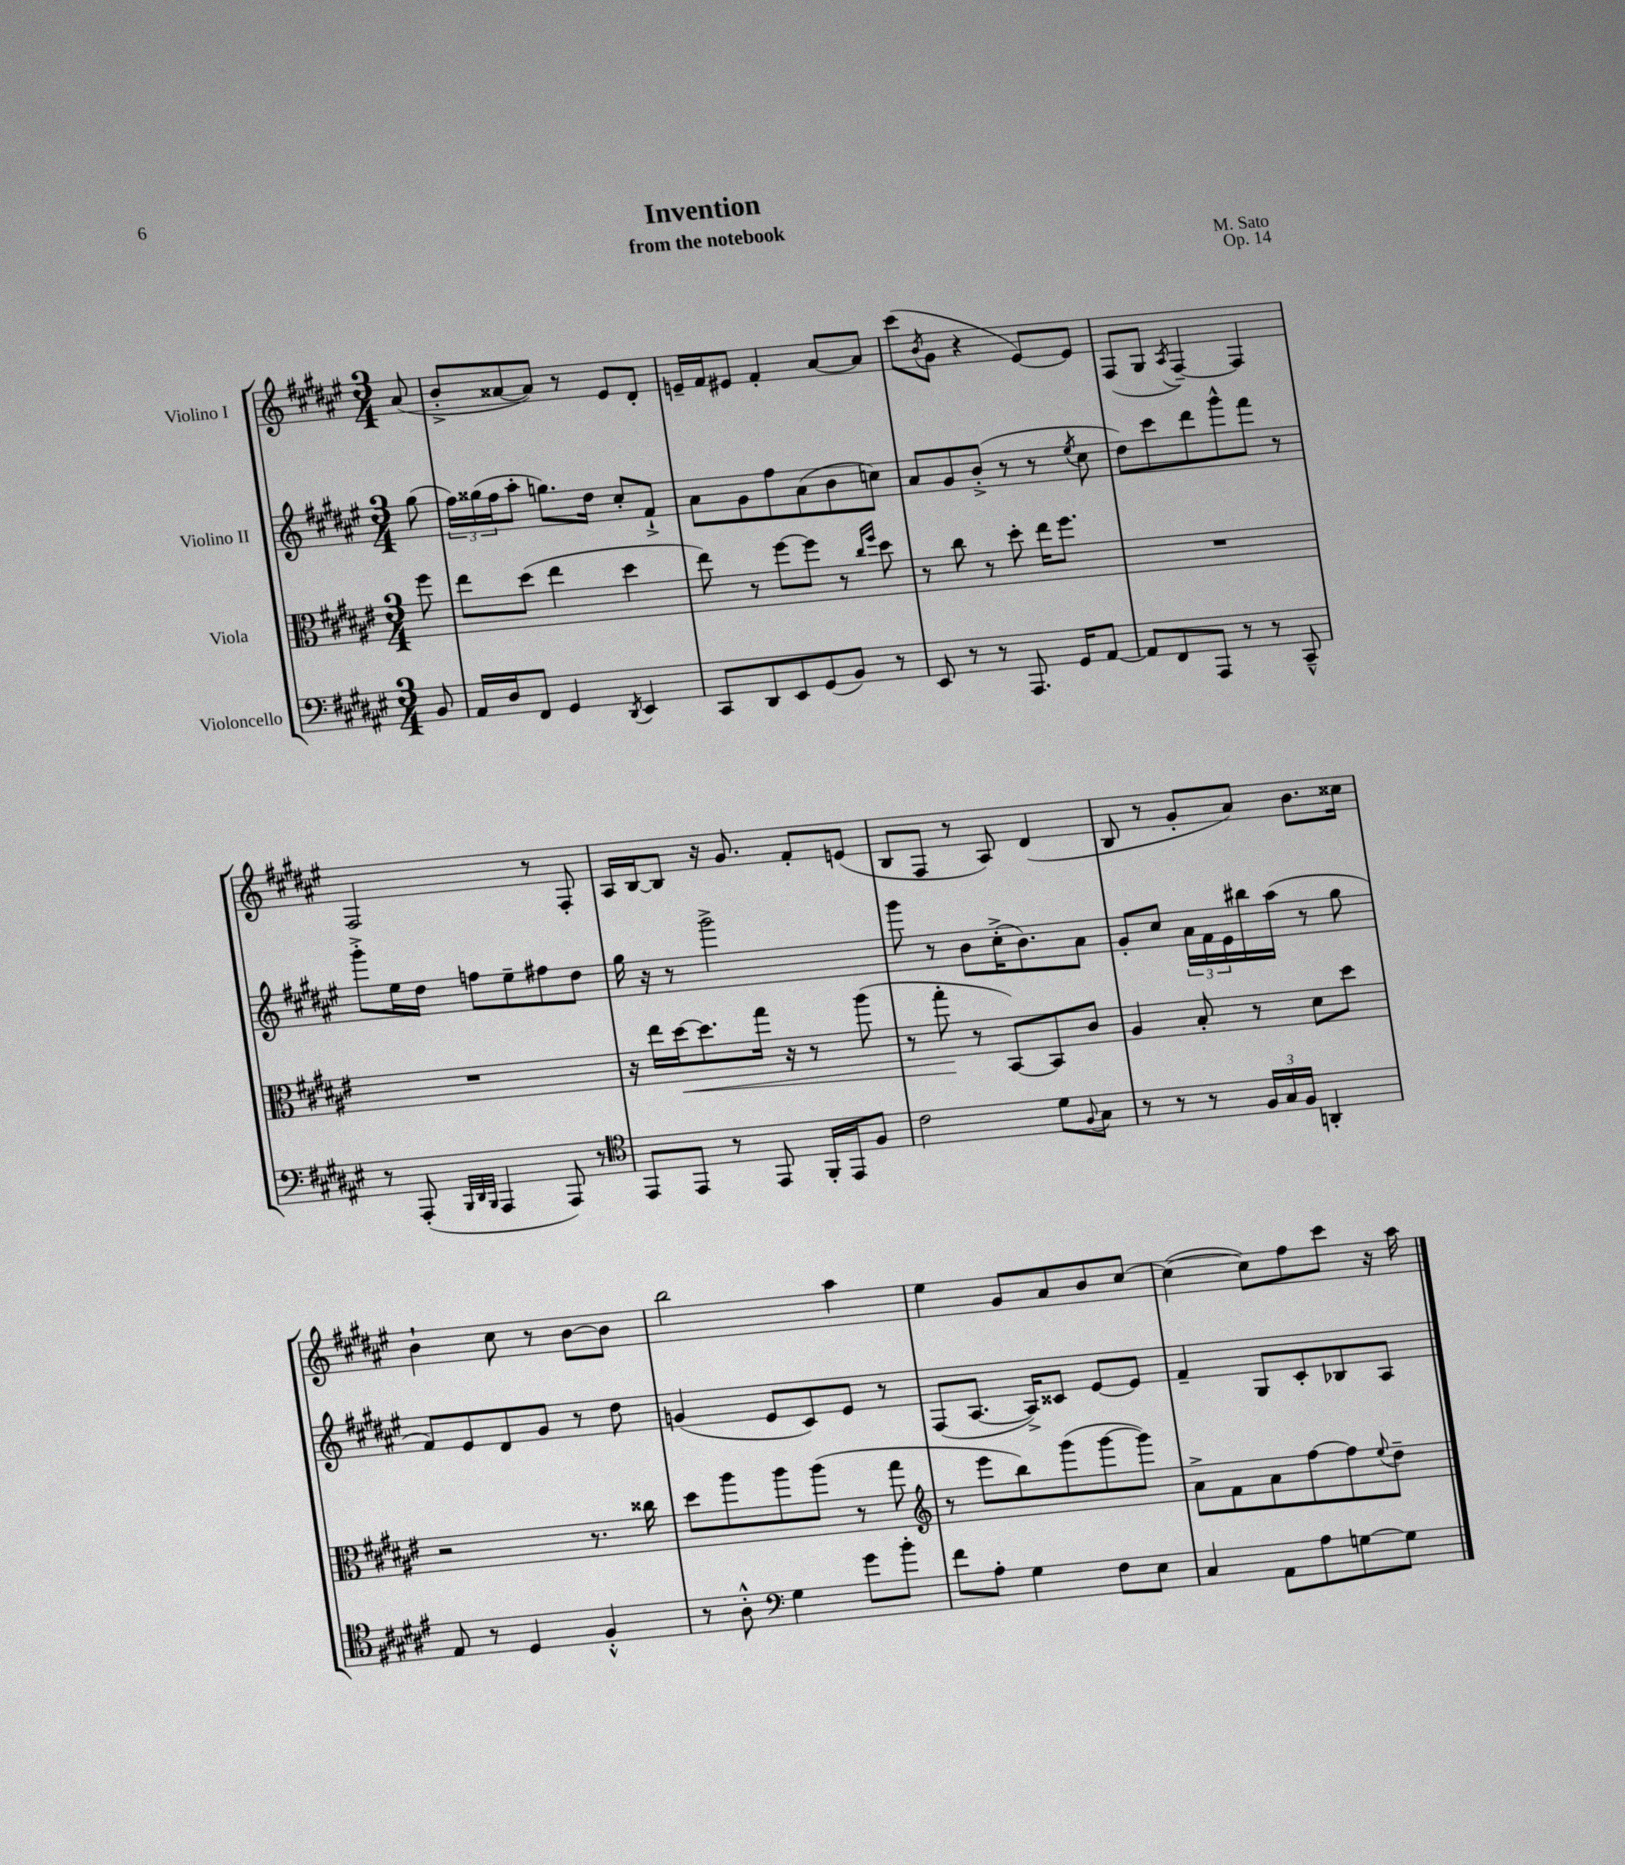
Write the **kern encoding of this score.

**kern	**kern	**kern	**kern
*staff4	*staff3	*staff2	*staff1
*clefF4	*clefC3	*clefG2	*clefG2
*k[f#c#g#d#a#e#]	*k[f#c#g#d#a#e#]	*k[f#c#g#d#a#e#]	*k[f#c#g#d#a#e#]
*M3/4	*M3/4	*M3/4	*M3/4
8BB/	8ff#\	(8gg#\	(8a#/
=	=	=	=
16AA#/LL	8ee#\L	24ff#\LL)	8b'^/L
.	.	(24gg##\	.
16D#/J	.	.	.
.	.	24ff#\J	.
8FF#/J	(8dd#\J	8aa#'\J	[8a##/
4GG#/	4ee#\	8.gg\L)	8a##/]J)
.	.	.	8r
.	.	16dd#\Jk	.
8qDD#/	.	.	.
4EE#/	4dd#\	8cc#'/L	8e#/L
.	.	8f#`^/J	8d#'/J
=	=	=	=
8CC#/L	8ee#\)	8a#\L	16e~/LL
.	.	.	16f#/J
8DD#/	8r	8g#\	8e#/J
8EE#/	[8ff#\L	8ff#\	4f#'/
(8GG#/	8ff#\]J	(8a#\	.
8BB/J)	8r	8b\	[8a#/L
.	16qqcc#/LL	.	.
.	16qqff#/JJ	.	.
8r	8dd#\	8cc\J)	8a#/]J
=	=	=	=
8EE#/	8r	8a#/L	(8ccc#\L
.	.	.	8qb/
8r	8cc#\	8g#/	8g#\J
8r	8r	(8b'^/J	4r
8.AAA#/	8dd#'\	8r	.
.	16ee#\LK	8r	[8e#/L)
16GG#/LK	8.ff#\J	.	.
.	.	8qee#/	.
[8AA#/J	.	8cc#\	8e#/]J
=	=	=	=
8AA#/]L	2.r	8dd#\L)	(8F#/L
8FF#/	.	8ccc#\	8G#/J
.	.	.	8qA#/
8AAA#/J	.	8ddd#\	[4F#~/)
8r	.	8ggg#^^\	.
8r	.	8fff#\J	4F#/]
8CC#~^^/	.	8r	.
=	=	=	=
8r	2.r	8ggg#'^\L	2F#/
(8AAA#'/	.	16ee#\L	.
.	.	16dd#\JJ	.
32qqBBB/LLL	.	.	.
32qqDD#/	.	.	.
32qqBBB/JJJ	.	.	.
4AAA#/	.	8ff\L	.
.	.	8ee#~\	.
8AAA#/)	.	8ff#\	8r
8r	.	8dd#\J	8F#'/
=	=	=	=
*clefC4	*	*	*
8EE#/L	16r	16gg#\	16A#/LL
.	16ee#\LL	16r	[16B/J
8EE#/J	[16dd#\J	8r	8B/]J
.	8.dd#\]	.	.
8r	.	2ggg#^\	16r
.	.	.	8.g#/
8EE#/	16gg#\Jk	.	.
.	16r	.	.
16FF#'/LL	8r	.	8f#'/L
16EE#/J	.	.	.
8F#/J	(8aa#\	.	(8e/J
=	=	=	=
2c#\	8r	8ggg#\	8B/L
.	8gg#'\	8r	8F#/J
.	8r	8b\L	8r
.	[8BB/L)	(16cc#'^\K	8A#/)
.	.	8.b\)	.
8d#\L	8BB/]	.	(4d#/
8qqF#/	.	.	.
8G#\J	8c#/J	8a#\J	.
=	=	=	=
8r	4A#/	8g#'/L	8B/
8r	.	8cc#/J	8r
8r	8B'/	24a#\LL	8g#'/L
.	.	24f#\	.
.	.	24e#\	.
24F#/LL	8r	16bb#\	8a#/J)
24G#/	.	.	.
.	.	(16aa#\JJ	.
24F#/JJ	.	.	.
4AA'/	8d#\L	8r	8.b\L
.	8dd#\J	8gg#\	.
.	.	.	16cc##\Jk
=	=	=	=
8E#/	2r	8f#/L)	4b`\
8r	.	8e#/	.
4D#/	.	8d#/	8cc#\
.	.	8g#/J	8r
4F#'^^/	8.r	8r	[8b\L
.	.	8dd#\	8b\]J
.	16cc##\	.	.
=	=	=	=
8r	8dd#\L	(4g/	2bb\
8A#'^^\	8aa#\	.	.
*clefF4	*	*	*
4G#\	8aa#\	8e#/L	.
.	(8aa#\J	8c#/)	.
8g#\L	8r	8e#/J	4aa#\
8b'\J	8gg#\	8r	.
=	=	=	=
*	*clefG2	*	*
8f#\L	8r	(8F#/L	4ee#\
8A#'\J	8eee#\L	[8.A#/J	.
4G#\	8bb\)	.	8g#/L
.	.	16A#^/]LK)	.
.	(8ggg#\	8c##/J	8a#/
8F#\L	[8ggg#\	[8e#/L	8b/
8E#\J	8ggg#\]J)	8e#/]J	[8cc#/J
=	=	=	=
4C#/	8a#^\L	4f#~/	(4cc#\_
.	8f#\	.	.
8AA#\L	8a#\	8G#/L	8cc#\]L)
8A#\	[8ff#\	8c#'/	8ff#\
[8G\	8ff#\]	8B-/	8ccc#\J
.	8qqee#/	.	.
8G\]J	8dd#~\J	8A#/J	16r
.	.	.	16aa#\
==	==	==	==
*-	*-	*-	*-
